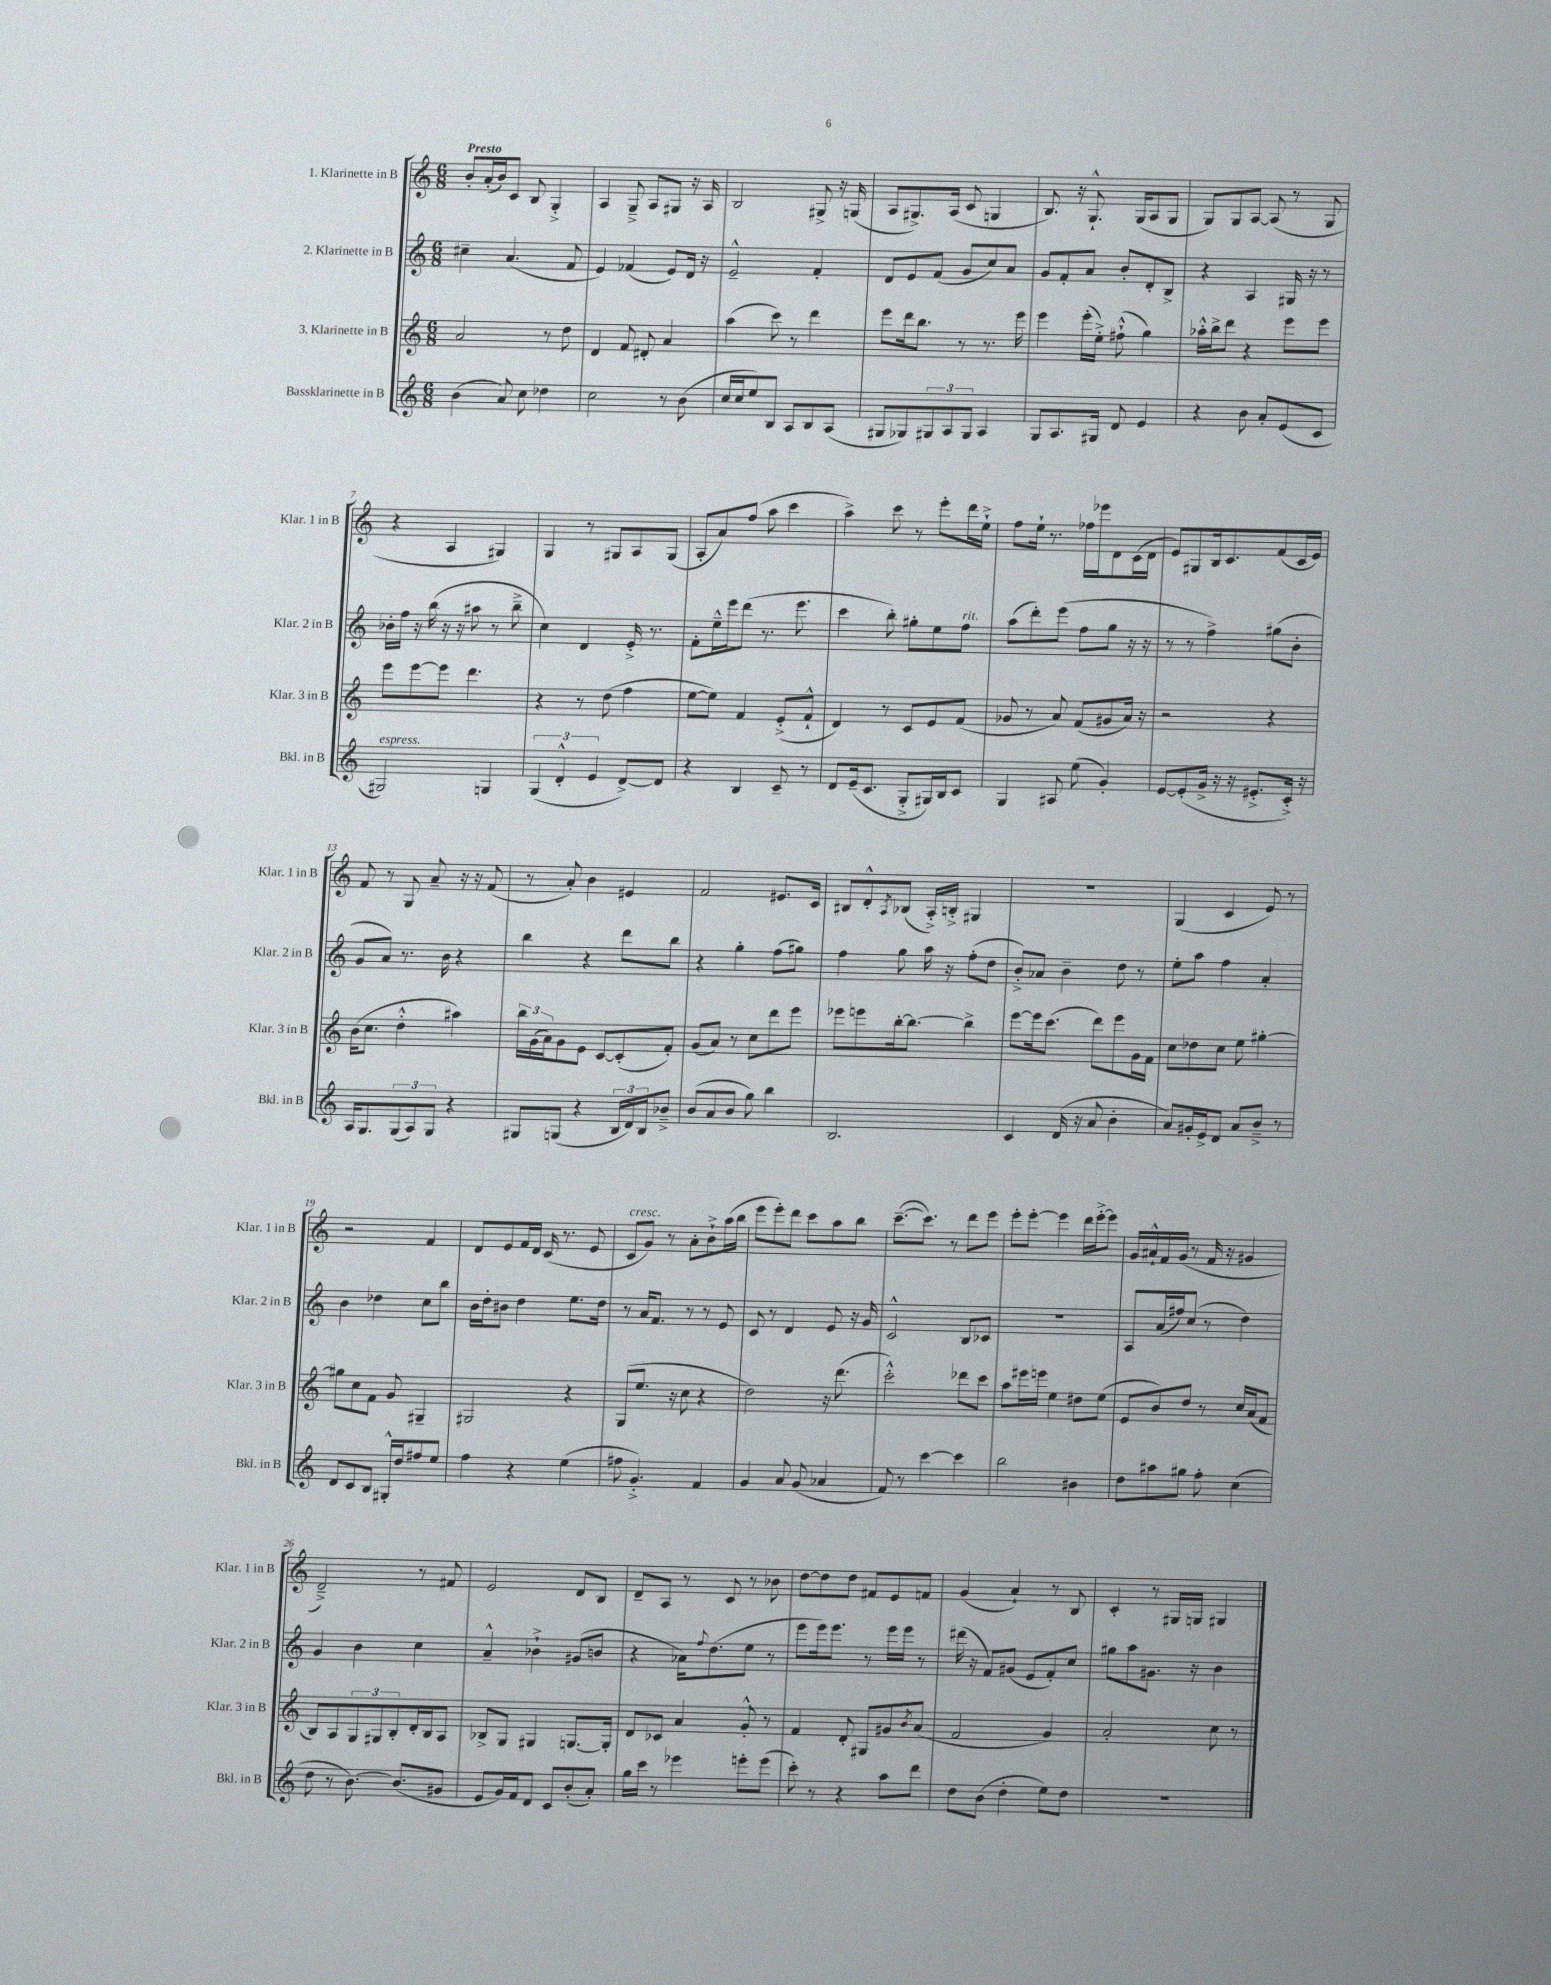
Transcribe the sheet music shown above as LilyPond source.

<<
\new StaffGroup <<
\new Staff = "s0" \with { instrumentName = "1. Klarinette in B" shortInstrumentName = "Klar. 1 in B" } {
    \clef treble \key c \major \numericTimeSignature \time 6/8 \tempo "Presto"
    b'8-. a'16-.( b'16) c'8 b8 g4-.-> |
    a4 g8---> a8 gis8 r16 a16 |
    b2 gis8-> r16 g16( |
    a8 gis8.->) a16( c'8 g4 |
    b8.) r16 g8.-!-^ g16( a8 g8 |
    g8) g8 a8~ a8( r8 g8 |
    r4 a4 gis4) |
    g4 r8 gis8 a8 gis8( |
    a8-. a'8) f''8( a''8 c'''4 |
    a''4->) c'''8 r8 e'''8-. d'''16 e''16-!-> |
    f''8 e''16-! r8. fes''16 ees'''16 d'8 c'16( d'16 |
    e'8) gis8 b16 c'8. f'8( c'16 e'16) |
    f'8 r8 g8 a'8-- r16 r16 f'8( |
    r8 a'8-.) b'4 eis'4 |
    f'2 eis'8. c'16 |
    bis8 d'8-.-^ \acciaccatura { a8 } bes8( a16-.->) b16-.-> gis4 |
    R2. |
    g4( c'4 e'8) r8 |
    r2 f'4 |
    d'8 e'8 f'16 d'16 c'16( r8. e'8 |
    c'8^\markup { \italic "cresc." } g'8) r8 a'8-. b'8-!-> a''16( b''16 |
    e'''8 e'''8-.) d'''8 c'''8 a''8 b''8 |
    c'''8.~--( c'''8.) r8 d'''8 e'''8 |
    e'''8-. e'''8~-. e'''4 d'''16 e'''16~-.-> e'''8 |
    g'16 ais'16-!-^ f'16 g'16( r8 f'16 r16 gis'4 |
    d'2--->) r8 fis'8 |
    e'2 d'8 b8 |
    d'8-- a8 r8 c'8 r8 bes'8 |
    d''8~ d''8 d''8 fis'8 e'8 f'8 |
    g'4( a'4-!) r8 b8 |
    c'4-. r8 gis16 g16 gis4 \bar "|." |
}
\new Staff = "s1" \with { instrumentName = "2. Klarinette in B" shortInstrumentName = "Klar. 2 in B" } {
    \clef treble \key c \major \numericTimeSignature \time 6/8
    cis''4-- a'4.( f'8 |
    e'4) fes'4( e'8) d'16 r16 |
    e'2---^ f'4-. |
    d'8 e'8 f'8( g'8 c''8) a'8 |
    g'8 f'8-. a'8 b'8-. d'8-. b8-> |
    r4 a4 gis16 r16 r8 |
    bes'16-. f''16 r16 b''16( r16 r16 ais''8 r8 b''8---> |
    c''4) d'4 e'16-.-> r8. |
    f'8-. e''16---^ e'''16 d'''8( r8. e'''8. |
    c'''4 b''8-.) gis''8-. e''8 f''8^\markup { \italic "rit." } |
    a''8( d'''8-.) e'''8( f''8 g''8 r16 r16 |
    r8 r8 f''4->) gis''8( b'8-. |
    g'8 a'8) r8. b'16 r4 |
    b''4 r4 d'''8 b''8 |
    r4 g''4-. f''8( gis''8) |
    f''4 g''8 a''16 r16 f''8-.( d''8 |
    b'8-.->) aes'8 b'4-- d''8 r8 |
    e''8-. a''8 f''4 a'4-. |
    b'4 des''4 c''8 b''8 |
    b'16 d''16-. bis'8 d''4 e''8. d''16 |
    r8 a'16 f'8. r8 r8 e'8 |
    c'8 r8 d'4 e'8 r16 g'16 |
    c'2-^ b8 ces'8 |
    R2. |
    a8 a'16( fis''16) c''8( r8 d''4) |
    g'4 b'4 c''4 |
    a'4---^ bes'4-!-> gis'8( b'8 |
    r4 aes'16) \appoggiatura { f''8 } d''8.( e''8 r8 |
    e'''8 e'''16) e'''8. r8 e'''16 e'''16 r8 |
    dis'''16( r16 f'8) gis'8( e'8 f'8-.) c''8 |
    gis''8 a''8 gis'8. r16 b'4 \bar "|." |
}
\new Staff = "s2" \with { instrumentName = "3. Klarinette in B" shortInstrumentName = "Klar. 3 in B" } {
    \clef treble \key c \major \numericTimeSignature \time 6/8
    a'2 r8 d''8 |
    d'4 f'8 dis'8-. a'4 |
    a''4( c'''8) r8 d'''4 |
    e'''8 d'''16 b''8. r8 r8. e'''16 |
    e'''4 e'''16-.( e''16-.->) fis''8-!-^( g''4) |
    aes''16-.-^ b''16-> d'''8 r4 e'''8 e'''8 |
    e'''8 e'''8~ e'''8 d'''4. |
    r4 r8 d''8( f''4 |
    e''8~ e''8) f'4 e'8-.->( f'8-!-^ |
    d'4) r8 c'8 e'8 f'8( |
    ges'8 r8 a'8) f'8( gis'8 a'16) r16 |
    r2 r4 |
    b'16( c''8. d''4-.-^ ais''4) |
    \tuplet 3/2 { b''16 g'16( a'16) } g'8 e'8 c'8~ c'8-.( f'8-.) |
    g'8( a'8) r8 c''8 d'''8 e'''8 |
    ees'''8 e'''8 b''16~-. b''8.~ b''4-> |
    e'''8~ e'''16 c'''8.( d'''8) e'''8 g'16 f'16 |
    c''8 des''8 c''8 e''8 gis''4~-. |
    gis''8 c''8 f'8 g'8 gis4-- |
    gis2 r4 |
    g8( e''8. r16 c''8 r4 |
    d''2) r16 d'''8.( |
    c'''2-.-^) des'''8 c'''8 |
    a''8 eis'''16 e'''16 e''4 dis''8 e''8( |
    e'8 b'8) d''8 r8 c''16 a'16( f'8 |
    b8) a8 \tuplet 3/2 { g8 gis8 b8-. } d'16-. b16 a8 |
    bes8-> g8 gis4 g8.~ g16-. |
    d'8 ces'8 a'4 g'8-.-^ r8 |
    f'4 d'8-. gis8 gis'8 \acciaccatura { b'8 } a'8( |
    f'2 g'4) |
    a'2-. c''8 r8 \bar "|." |
}
\new Staff = "s3" \with { instrumentName = "Bassklarinette in B" shortInstrumentName = "Bkl. in B" } {
    \clef treble \key c \major \numericTimeSignature \time 6/8
    b'4( a'8) c''8 des''4 |
    c''2 r8 b'8( |
    c''16 c''16 e''8) b8 a8 b8 a8( |
    gis8 ges8) \tuplet 3/2 { gis8 a8 gis8 } a4 |
    g8 a8. gis16 d'8 e'4 |
    r4 b'8 a'8-. e'8( c'8 |
    gis2^\markup { \italic "espress." }) g4 |
    \tuplet 3/2 { g4( d'4-.-^ e'4 } d'8~->) d'8 |
    r4 b4 c'8-- r8 |
    d'8 e'16--( c'8. g8-.-> gis16) b16 c'8 |
    g4 ais8 e''8( g'4-.) |
    e'8~ e'8-.( g'16-> r16 r16 eis'8.-.-> c'16-.->) r16 |
    a16 g8. \tuplet 3/2 { g8( a8) g8 } r4 |
    gis8 g8( r4 \tuplet 3/2 { b16 d'16) b16 } bes'8---> |
    b'8( a'8 b'8 g''8) b''4 |
    b2. |
    c'4 d'16( r16 a'8 b'4-. |
    a'8) gis'16-. e'16-> d'8 a'8 b'8---> r8 |
    d'8 c'8 b8 gis16-.-^ d''16 fis''8 e''8 |
    f''4 r4 e''4( |
    fis''8 g'4.-.->) f'4 |
    g'4 a'8 g'8( aes'4 |
    f'8) r8 c'''4~ c'''4 |
    b''2 bis'4 |
    d''8 ais''8 gis''8 f''8-. c''4( |
    d''8 r8 b'8.~) b'8.( gis'8 |
    e'8 g'16) f'16 d'8 c'8 b'8-.( a'8-.) |
    g''16 c'''16 r8 ees'''4 e'''8-. e'''8( |
    c'''8-.) r8 r4 a''8 d'''8 |
    d''8 b'8( d''4-. e''8) d''8 |
    R2. \bar "|." |
}
>>
>>
